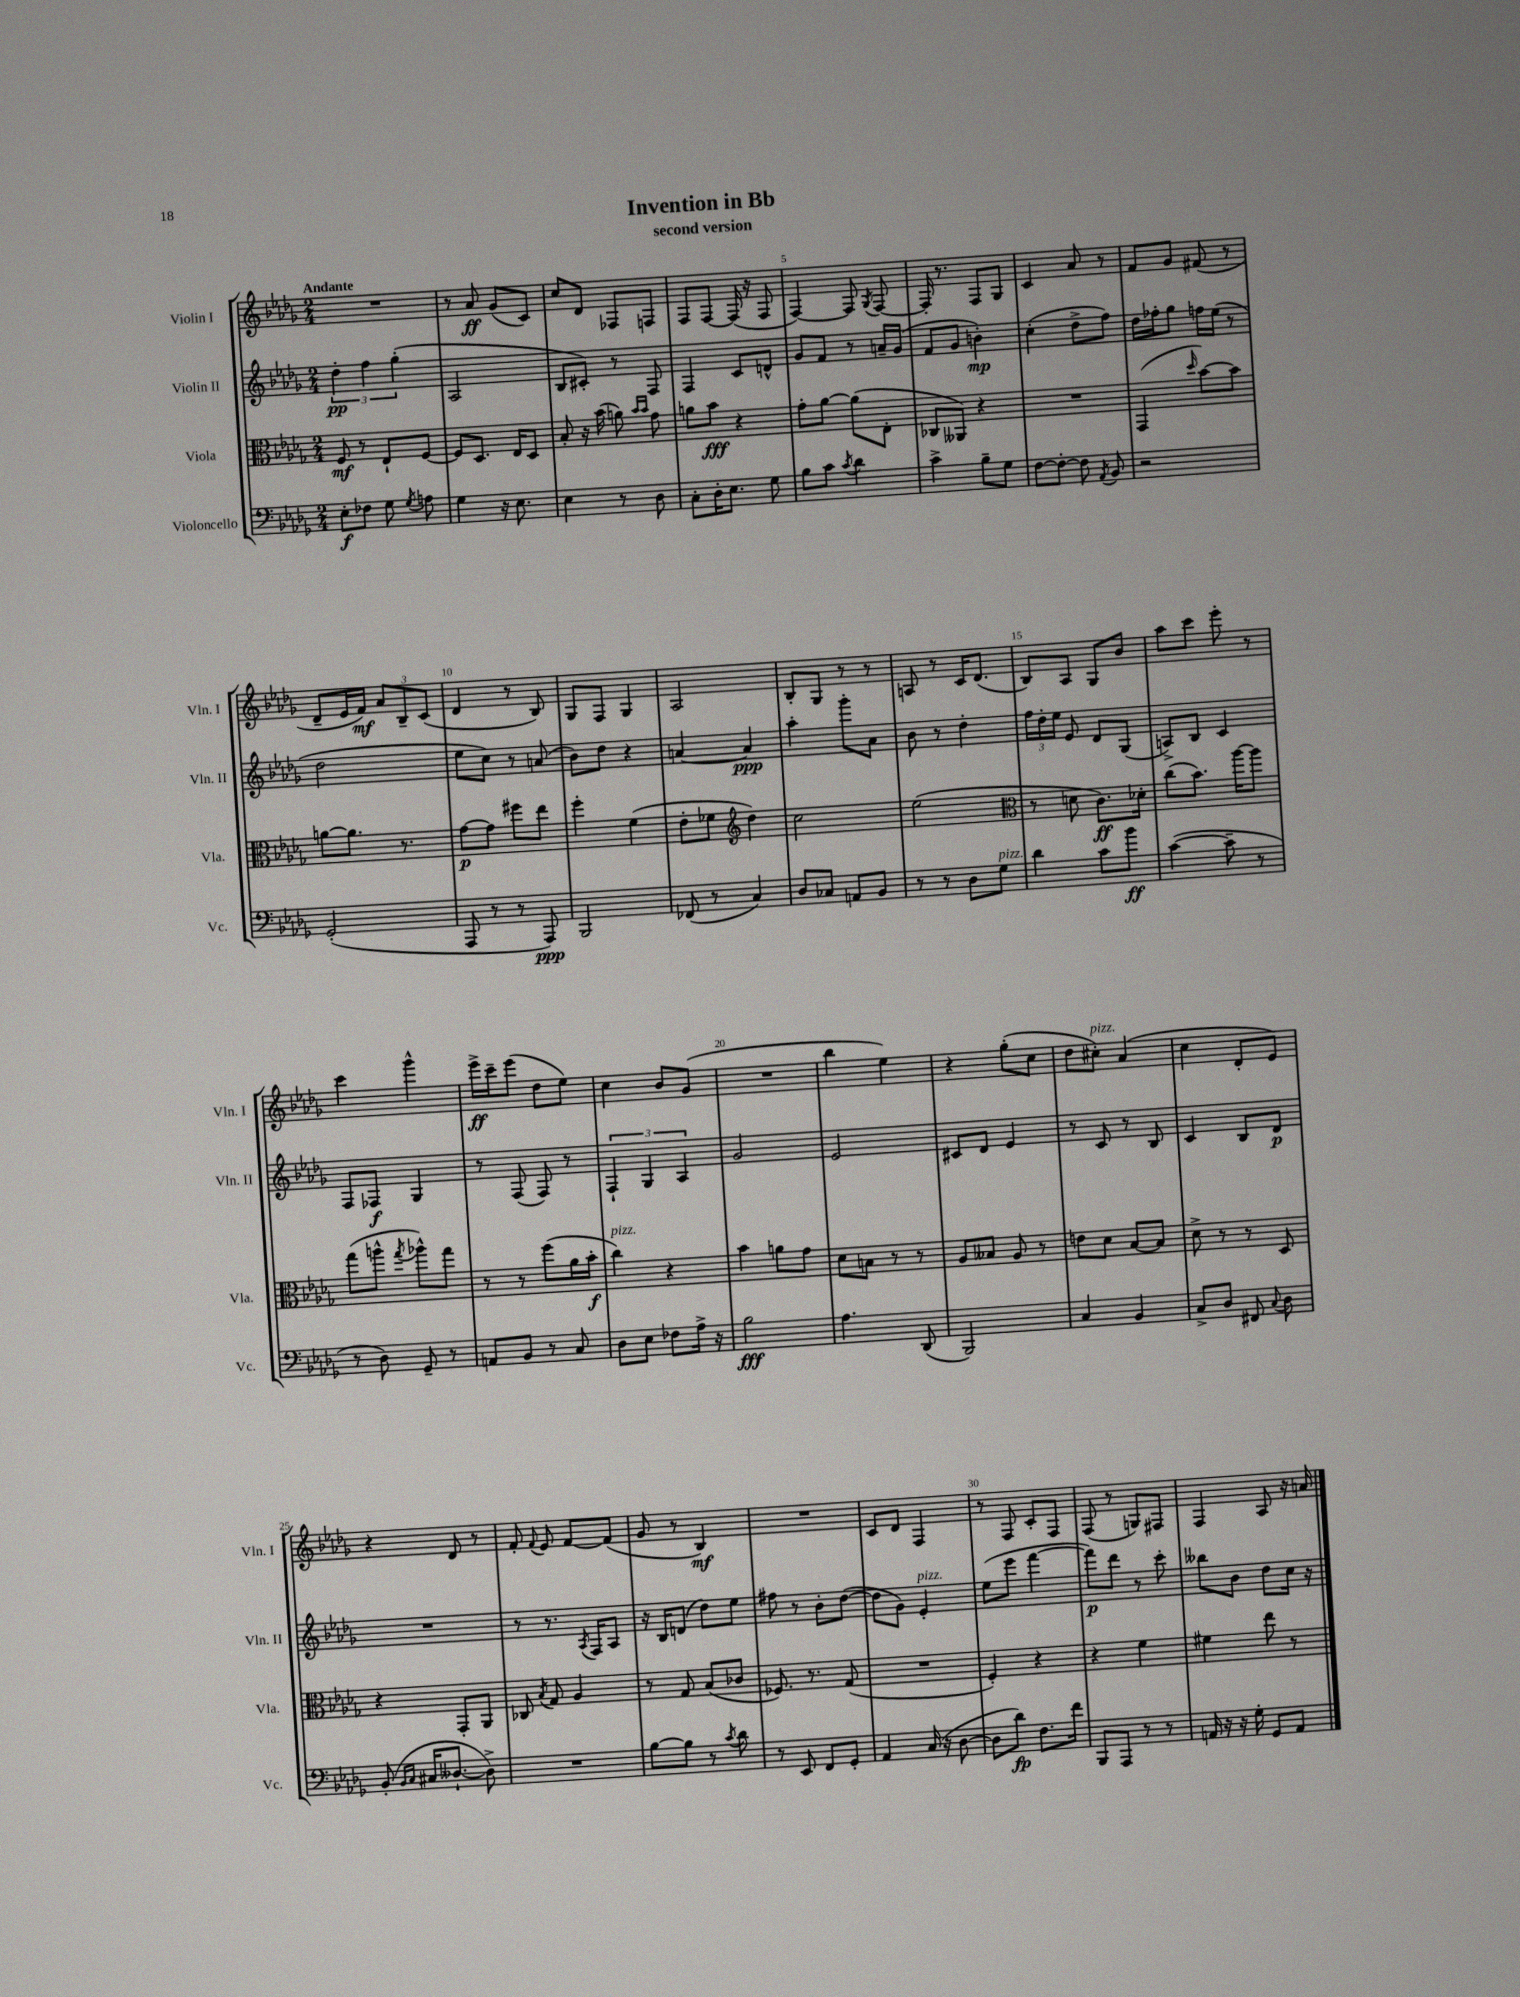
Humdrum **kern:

**kern	**kern	**kern	**kern
*staff4	*staff3	*staff2	*staff1
*clefF4	*clefC3	*clefG2	*clefG2
*k[b-e-a-d-g-]	*k[b-e-a-d-g-]	*k[b-e-a-d-g-]	*k[b-e-a-d-g-]
*M2/4	*M2/4	*M2/4	*M2/4
8E-'\L	8F/	6dd-'\	2r
8F-\J	8r	.	.
.	.	6ff\	.
8G-\	8E-`/L	.	.
.	.	(6gg-'\	.
8qG-/	.	.	.
8A\	[8F/J	.	.
=	=	=	=
4G-\	8F/]L	2A-/	8r
.	8.D-/J	.	8a-/
16r	.	.	(8g-/L
8.E-\	16E-/LK	.	.
.	8D-/J	.	8c/J)
=	=	=	=
4E-\	8B-'/	8B-/L	8cc/L
.	16r	8c#'/J)	8d-/J
.	(16b-\	.	.
8r	8a\)	8r	8F-/L
.	16qqb-/LL	.	.
.	16qqb-/JJ	.	.
8D-\	8g-\	8F/	8F/J
=	=	=	=
8C'\L	8a\L	4F/	8F/L
16D-'\K	8b-\J	.	[8F/J
8.E-\J	.	.	.
.	4r	8c/L	(16F/]
.	.	.	16r
8G-\	.	8d^^/J	8F/
=	=	=	=
8B-\L	8g-'\L	8g-/L	[4F/)
8c\J	[8a-\J	8f/J	.
8qc/	.	.	.
4d-\	(8a-\]L	8r	8F/]
.	.	.	8qG-/
.	8E-'\J	16a~/LL	[8F/
.	.	(16g-/JJ	.
=	=	=	=
4c^\	8C-/L	8f/L	16F'/]
.	.	.	8.r
.	8AA--/J)	8g-/J	.
8B-~\L	4r	4b'\)	8F/L
8G-\J	.	.	8G-/J
=	=	=	=
[8F\L	2r	(4cc'\	4c/
8F'\_J	.	.	.
8F\]	.	8dd-^\L	8a-/
8qAA-/	.	.	.
8BB-/	.	8ff\J)	8r
=	=	=	=
2r	(4GG-/	16dd-\LL	8f/L
.	.	16ff-'\J	.
.	.	8gg-\J	8g-/J
.	16qqdd-/	.	.
.	[8b-\L)	16ff\LL	(8f#/
.	.	(16ee-\JJ	.
.	8b-\]J	8r	8r
=	=	=	=
(2GG-'/	[8a\L	2dd-\	8d-~/L
.	8.a\]J	.	16e-/L
.	.	.	16f/JJ)
.	.	.	12a-/L
.	8.r	.	.
.	.	.	12B-~/
.	.	.	(12c/J
=	=	=	=
8AAA-/	[8g-\L	8ee-\L	4d-/
8r	8g-\]J	8cc\J)	.
8r	8ff#\L	8r	8r
8AAA-/)	8ee-\J	(8a/	8B-/)
=	=	=	=
2BBB-/	4ff'\	8b-\L)	8G-/L
.	.	8dd-\J	8F/J
.	(4f\	4r	4G-/
=	=	=	=
(8FF-/	8e-'\L	[4a/	2A-/
8r	8f-\J	.	.
*	*clefG2	*	*
4C/)	4dd-\)	4a/]	.
=	=	=	=
8D-/L	2cc\	4aa-'\	8B-'/L
8C-/J	.	.	8G-/J
8AA/L	.	8ggg-'\L	8r
8BB-/J	.	8a-\J	8r
=	=	=	=
8r	(2ee-\	8b-\	8A/
8r	.	8r	8r
8D-\L	.	4dd-'\	16c/LK
.	.	.	(8.d-/J
8G-\J	.	.	.
=	=	=	=
*	*clefC3	*	*
4d-\	8r	24ff\LL	8B-/L)
.	.	24dd-'\	.
.	.	24ee-\JJ	.
.	8d\	8e-/	8A-/J
8c\L	8.c\L)	8d-/L	8G-/L
8b-\J	.	(8G-/J	8b-/J
.	16d-'\Jk	.	.
=	=	=	=
([4c\	(8cc\L	8A^/L)	8aa-\L
.	8.b-\J)	8B-/J	8ccc\J
8c~\]	.	4c/	8eee-'\
.	[16aa-\LK	.	.
8r	8aa-\]J	.	8r
=	=	=	=
8r	(8gg-\L	8F/L	4ccc\
8D-\)	8aa^^\J	8F-/J	.
.	8qgg-/	.	.
8GG-~/	8aa-^^\L)	4G-/	4ggg-^^\
8r	8gg-\J	.	.
=	=	=	=
8AA/L	8r	8r	16eee-^\LL
.	.	.	16ccc~\J
8BB-/J	8r	(8F/	(8eee-\J
8r	(8ff\L	8F/)	8dd-\L
8C/	16a-\L	8r	8ee-\J)
.	16b-'\JJ	.	.
=	=	=	=
8D-\L	4cc\)	6F`/	4cc\
8E-\J	.	.	.
.	.	6G-/	.
8F-\L	4r	.	8b-/L
.	.	6A-/	.
16A-^\Jk	.	.	(8g-/J
16r	.	.	.
=	=	=	=
2B-\	4b-\	2g-/	2r
.	8a\L	.	.
.	8g-\J	.	.
=	=	=	=
4.A-\	8d-\L	2e-/	4bb-\
.	8B\J	.	.
.	8r	.	4ee-\)
(8DD-/	8r	.	.
=	=	=	=
2BBB-/)	8A-/L	8c#/L	4r
.	8B--/J	8d-/J	.
.	8A-/	4e-/	(8gg-'\L
.	8r	.	8cc\J
=	=	=	=
4C/	8e\L	8r	8dd-\L
.	8d-\J	8c/	8cc#'\J)
4BB-/	[8B-/L	8r	(4a-/
.	8B-/]J	8B-/	.
=	=	=	=
8C^/L	8d-^\	4c/	4cc\
8D-/J	8r	.	.
8FF#/	8r	8B-/L	8d-'/L
8qqC/	.	.	.
8D-\	8D-/	8d-/J	8e-/J)
=	=	=	=
(8BB-'/	4r	2r	4r
16qqBB-/LL	.	.	.
16qqC/JJ	.	.	.
16C#/LK	.	.	.
[8.D--`/J	.	.	.
.	8GG-'/L	.	8d-/
8D--^\])	8AA-/J	.	8r
=	=	=	=
2r	8C-/	8r	8f'/
.	8qB-/	.	8qqf/
.	8G-/	8.r	8e-/
.	4A-/	.	[8f/L
.	.	8qA-/	.
.	.	16F/LK	.
.	.	8A-/J	(8f/]J
=	=	=	=
[8B-\L	8r	16r	8g-/
.	.	16B-/LK	.
8B-\]J	8G-/	(8d/J	8r
8r	(8B-/L	8dd-\L)	4B-/)
8qc/	.	.	.
8d-\	8c-/J	8ee-\J	.
=	=	=	=
8r	8.F-/)	8ff#\	2r
8EE-/	.	8r	.
.	8.r	.	.
8FF/L	.	8b-'\L	.
8GG-'/J	(8G-/	([8dd-\J	.
=	=	=	=
4AA-/	2r	8dd-\]L	8c/L
.	.	8g-\J)	8d-/J
(16C/	.	4e-'/	4F/
16r	.	.	.
[8D-\	.	.	.
=	=	=	=
8D-\]L	4F'/)	(8ee-\L	8r
8d-\J)	.	8eee-\J	8F/
8.F\L	4r	[4fff\	8c'/L
.	.	.	8F/J
16f\Jk	.	.	.
=	=	=	=
8BBB-/L	4r	8fff\]L)	(8F/
8AAA-/J	.	8ddd-\J	8r
8r	4f\	8r	8G/L)
8r	.	8ccc'\	8F#/J
=	=	=	=
16AA/	4f#\	8bb--\L	4F/
16r	.	.	.
16r	.	8b-\J	.
16G-'\	.	.	.
8GG-/L	8ee-\	8dd-\L	8A-/
8AA/J	8r	16cc\Jk	16r
.	.	16r	16a/
==	==	==	==
*-	*-	*-	*-
